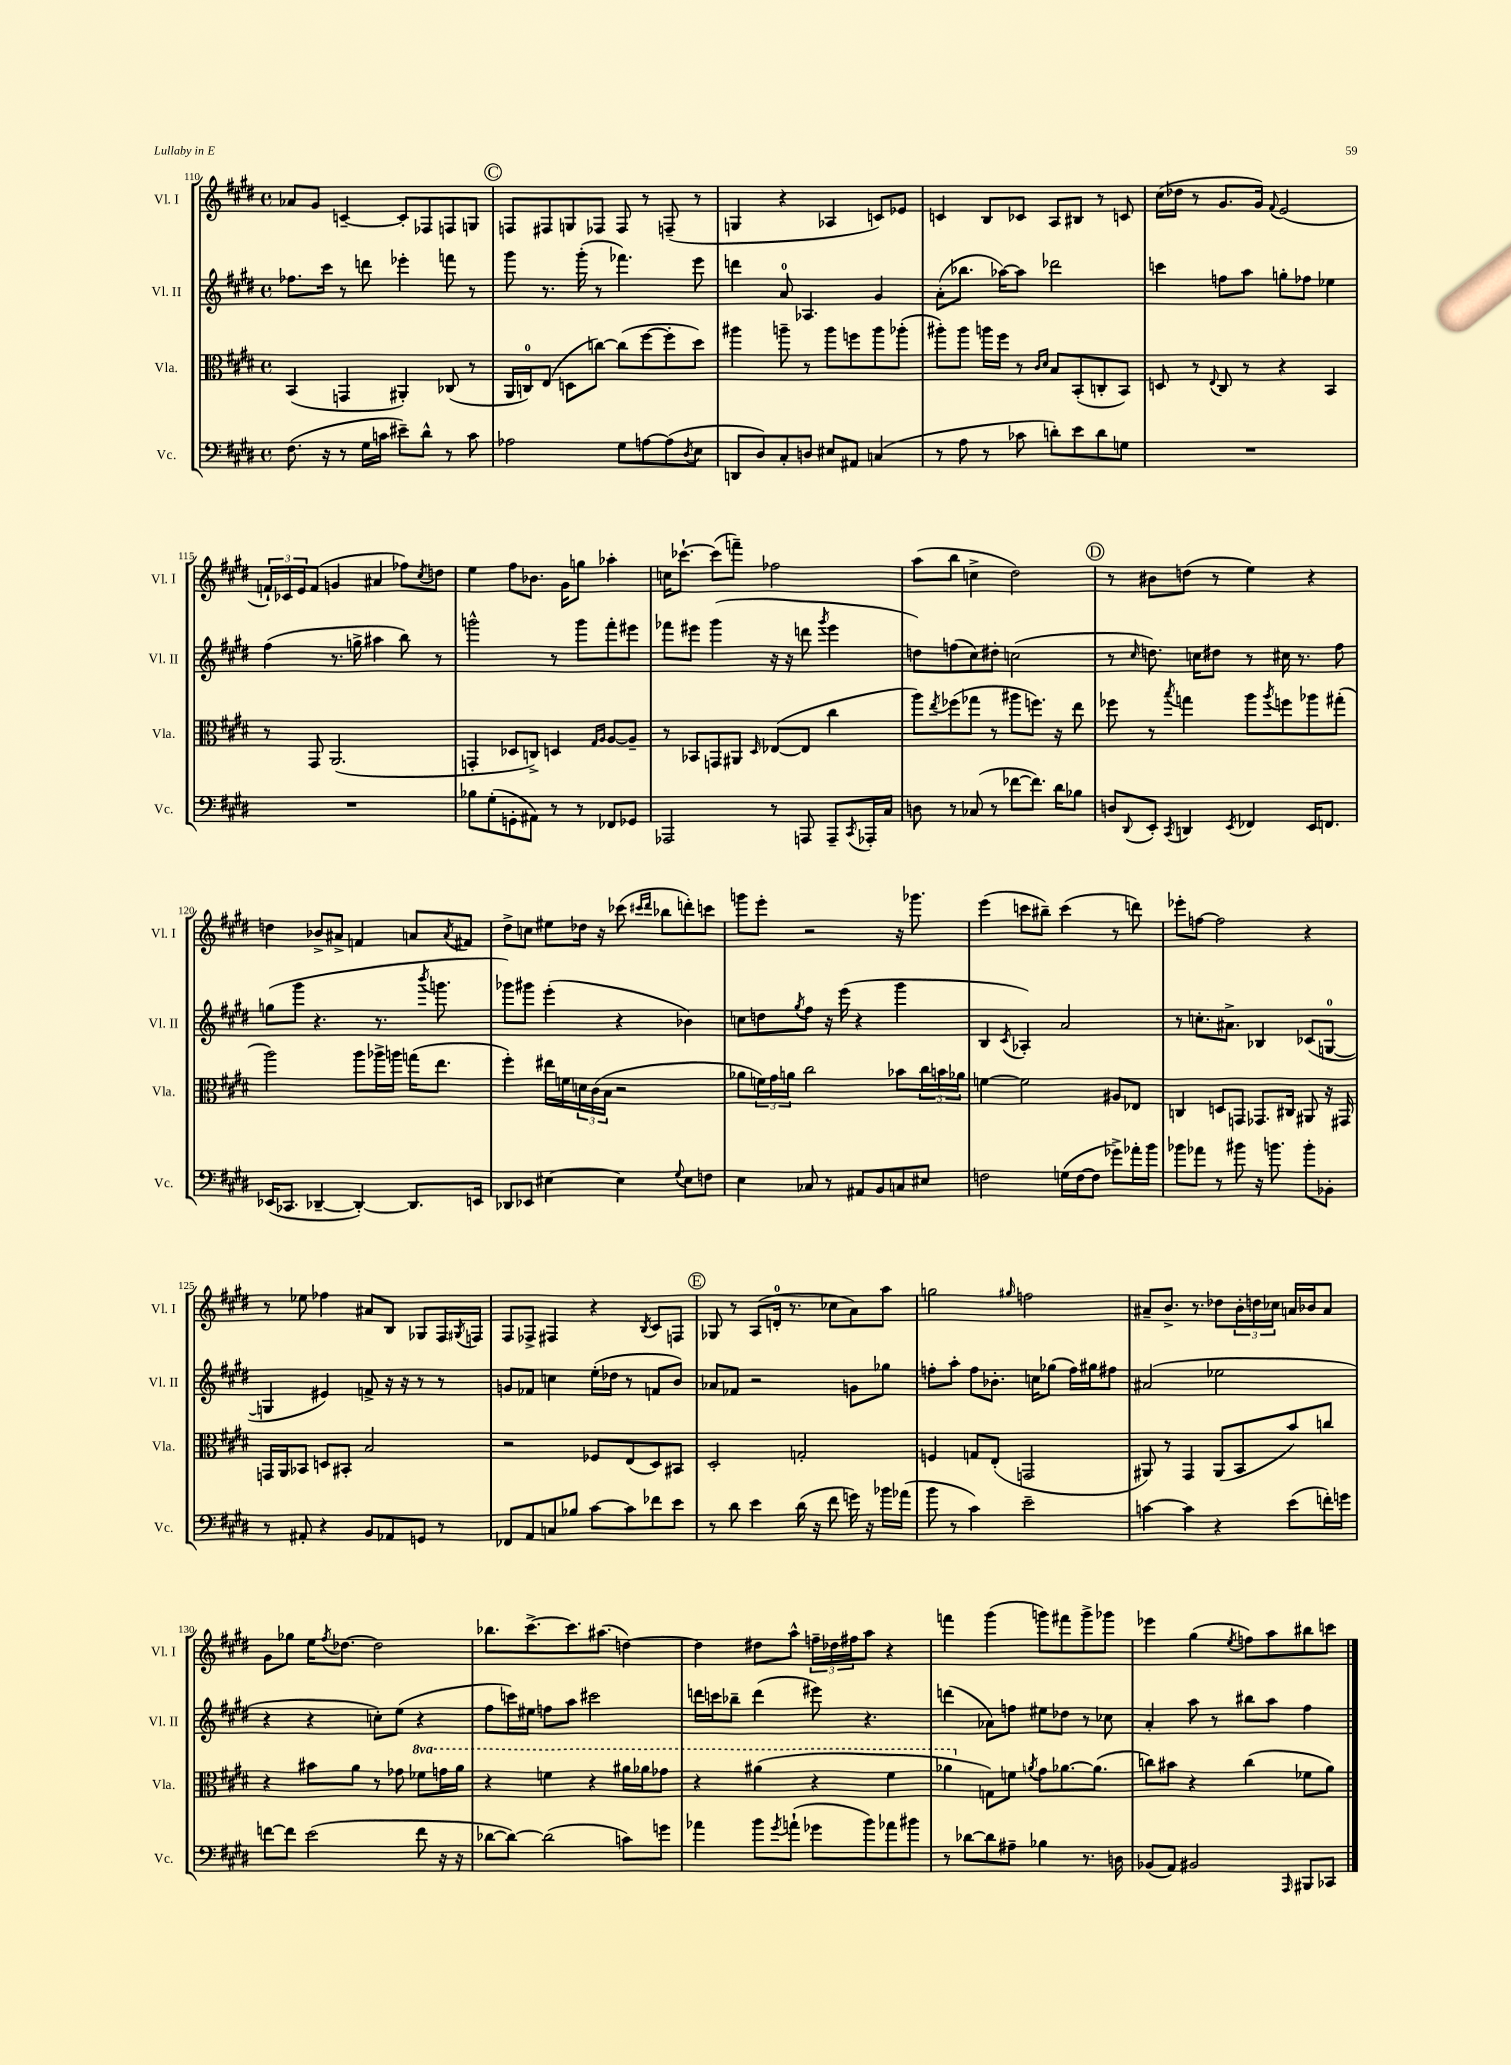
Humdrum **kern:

**kern	**kern	**kern	**kern
*staff4	*staff3	*staff2	*staff1
*clefF4	*clefC3	*clefG2	*clefG2
*k[f#c#g#d#]	*k[f#c#g#d#]	*k[f#c#g#d#]	*k[f#c#g#d#]
*M4/4	*M4/4	*M4/4	*M4/4
*met(c)	*met(c)	*met(c)	*met(c)
(8.F#	(4BB	8.ff-	8a-
.	.	.	8g#
16r	.	16ccc#	.
8r	4GG	8r	[4c~
16G#	.	8ddd	.
16c	.	.	.
8e#~)	4AA#')	4eee-'	8c']
8d#^^	.	.	8F-
8r	(8C-	8fff	8F
8c	8r	8r	8G
=	=	=	=
2A-	16AA	8ggg#	8F
.	16C)	.	.
.	(8E	8.r	8F#
.	8D	.	8G
.	.	(16ggg#'	.
.	[8cc)	8r	8F-
8G#	(8cc]	4.fff-)	8F-
[8A	[8ff#	.	8r
(8A]	8ff#']	.	(8F~
8qD#	.	.	.
8E	8dd#)	8eee	8r
=	=	=	=
8DD	4aa#	4ddd	4G
8D#)	.	.	.
8C#'	8aa~	8a	4r
8D	8r	4.A-	.
8E#	8aa	.	4A-
8AA#	8ff	.	.
(4C	8aa	4g#	8c)
.	(8aa-'	.	8e-
=	=	=	=
8r	8aa#')	(8a'	4c
8A	8aa#	8.bb-	.
8r	16aa	.	8B
.	16ff#	[16aa-)	.
8c-	8r	8aa-]	8c-
.	16qqc#	.	.
.	16qqd#	.	.
8d')	8B	2ddd-	8A
8e	(8BB'	.	8B#
8d	8C'	.	8r
8G	8BB)	.	8c
=	=	=	=
1r	8D	4ccc	(16cc#
.	.	.	16dd-
.	8r	.	8r
.	8qqE	.	.
.	8C#	8ff	8.g#
.	8r	8aa	.
.	.	.	16g#)
.	.	.	8qqf#
.	4r	8gg'	(2e
.	.	8ff-	.
.	4BB	4ee-	.
=	=	=	=
1r	8r	(4ff#	24f`)
.	.	.	24c-
.	.	.	24e
.	8GG#	.	(8f
.	(2.AA	8.r	4g
.	.	16gg^	.
.	.	4aa#	4a#
.	.	8bb)	8ff-)
.	.	.	8qcc#
.	.	8r	8dd
=	=	=	=
8B-	4GG'	2ggg^^	4ee
(8G#'	.	.	.
8GG'	8D-	.	8ff#
8AA#)	8C^)	.	8.b-
8r	4D	8r	.
.	.	.	16g#
8r	.	8ggg	8gg
.	16qqG#	.	.
.	16qqA	.	.
8FF-	[8A	8fff#'	4aa-'
8GG-	8A~]	8eee#	.
=	=	=	=
2AAA-	8r	8fff-	16cc
.	.	.	[8.ccc-`
.	8BB-	8eee#	.
.	8GG	(4ggg#	(8ccc-]
.	8AA#	.	8fff~)
.	16qqD#	.	.
8r	([8E-	16r	2ff-
.	.	16r	.
8AAA	8E-]	8ddd	.
.	.	8qggg#	.
8AAA~	4cc#	4eee#	.
8qCC#	.	.	.
16AAA-'	.	.	.
16C#	.	.	.
=	=	=	=
8D	8aa)	8dd)	(8aa
.	8qee	.	.
8r	(8ff-	(8ff	8bb
(8C-	8gg-	8cc#)	4cc^
8r	8r	8dd#'	.
[8f-	8aa#	(2cc	2dd#)
8.f-])	8.ff)	.	.
16d#	16r	.	.
8B-	8ee	.	.
=	=	=	=
8D	8ff-	8r	8r
8qqDD#	.	16qqcc#	.
8EE'	8r	8.dd)	8b#
8qCC#	8qbb	.	.
4DD	4gg	.	(8dd
.	.	16cc	.
.	.	8dd#	8r
8qEE	.	.	.
4FF-	8aa	8r	4ee)
.	8qaa	.	.
.	8ff	16cc#	.
.	.	8.r	.
16EE	8aa-	.	4r
8.FF	.	.	.
.	(8gg#'	8ff#	.
=	=	=	=
(16EE-	2aa)	(8gg	4dd
8.CC-	.	.	.
.	.	8ggg#	.
[4DD-~	.	4.r	8b-^
.	.	.	8a#^
4DD-'_)	8aa	.	4f
.	16aa-^	8.r	.
.	16aa	.	.
8.DD-]	(16gg	.	8a
.	.	8qbbb	.
.	8.ee	8.ggg	.
.	.	.	8qa
.	.	.	8f#
16EE	.	.	.
=	=	=	=
8DD-	4ff#')	8ggg-)	8dd#^
8EE-	.	8ggg#	8cc
[4E#	16ee#	(4eee'	8ee#
.	16f	.	.
.	24d	.	16dd-
.	(24c#	.	.
.	.	.	16r
.	24B	.	.
4E#]	2r	4r	(8ccc-
.	.	.	16qqccc#
.	.	.	16qqddd#
.	.	.	8bb-
8qqG#	.	.	.
8E#	.	4b-)	8ddd')
8F	.	.	8ccc
=	=	=	=
4E	8a-	8cc	8ggg
.	24f)	8dd	8eee'
.	24g#	.	.
.	24a	.	.
.	.	8qgg#	.
8C-	2cc#	8ff#	2r
8r	.	16r	.
.	.	(16eee	.
8AA#	.	4r	.
8BB	.	.	.
8C	8b-	4ggg#	16r
.	.	.	8.ggg-
8E#	24cc#	.	.
.	24b	.	.
.	24a-	.	.
=	=	=	=
2F	[4f	4B	(4eee
.	.	8qc#	.
.	2f]	4A-')	8ccc
.	.	.	8bb#~)
(16G	.	2a	(4ccc
[16F	.	.	.
8F]	.	.	.
8g-^)	8A#	.	8r
16a-'	8E-	.	8ddd)
16b	.	.	.
=	=	=	=
8b-	4C	8r	8eee-'
8a-	.	8.cc'	[8ff
8r	8D	.	2ff]
.	.	8.a#^	.
8b#	8GG	.	.
16r	8.GG-	4B-	.
8.b	.	.	.
.	16C#	.	.
8b'	8AA#	(8c-	4r
8BB-'	16r	[8G	.
.	16GG#	.	.
=	=	=	=
8r	16GG	4G]	8r
.	16AA	.	.
8AA#'	8BB-	.	8ee-
4r	8D	4e#)	4ff-
.	8BB#'	.	.
8BB	2B	8f^	8a#
8AA-	.	16r	8B
.	.	16r	.
8GG	.	8r	8G-
8r	.	8r	16F#
.	.	.	8qG#
.	.	.	16F
=	=	=	=
8FF-	2r	8g	8F#
8AA	.	8f-	8F-^
8C	.	4cc	4F#
8B-	.	.	.
[8c#	8F-	(16ee'	4r
.	.	16dd-	.
8c#]	(8E	8r	.
.	.	.	8qB
8f-	8D#)	8f	8c#
8e	8BB#	8b)	8F
=	=	=	=
8r	2D#'	8a-	8G-
8d#	.	8f-	8r
4e	.	2r	(8A
.	.	.	16d'
.	.	.	8.r
(16d#	2G'	.	.
16r	.	.	.
8f#	.	.	8cc-
16g)	.	8g	8a)
16r	.	.	.
16b-	.	8gg-	8aa
(16a-	.	.	.
=	=	=	=
8b	4F	8ff'	2gg
8r	.	8aa'	.
4c#)	8G	8ff	.
.	(8E'	8.b-'	.
.	.	.	16qqgg#
2e~	2GG	.	2ff
.	.	16cc	.
.	.	(8gg-	.
.	.	16ff)	.
.	.	16gg#	.
.	.	8ff#	.
=	=	=	=
[4c	8AA#)	(2a#	8a#~
.	8r	.	8.b^
4c]	4GG#	.	.
.	.	.	8.r
4r	(8AA#	2ee-	8dd-
.	8BB	.	24b'
.	.	.	24dd
.	.	.	24cc-
(8e	8b)	.	16a
.	.	.	16b-
16f')	8cc	.	8a
16g	.	.	.
=	=	=	=
[8f	4r	4r	8g#
8f]	.	.	8gg-
(2e	8b#	4r	16ee
.	.	.	8qff#
.	.	.	[8.dd-
.	8a	.	.
.	8r	8cc')	2dd-]
.	8g-	(8ee	.
8f	8ff-	4r	.
16r	16gg	.	.
16r	16aa	.	.
=	=	=	=
[8d-	4r	8ff#	8.bb-
8d-_)	.	16ccc)	.
.	.	16ee#	[8.ccc#^
(2d-]	4ff	8ff	.
.	.	8aa	8.ccc#]
.	4r	2ccc#	.
.	.	.	(8.aa#
8c)	16aa#	.	[4dd)
.	16aa-	.	.
8g	8gg-	.	.
=	=	=	=
4a-	4r	16ddd	4dd]
.	.	16ccc	.
.	.	8bb-~	.
8b	(4aa#	(4ddd	8dd#
8qg#	.	.	.
(8a`	.	.	8aa^^
8g-	4r	8eee#)	24ff~
.	.	.	24dd-
.	.	.	24ff#
8b)	.	4.r	8aa
8a-	4ff#	.	4r
8b#	.	.	.
=	=	=	=
8r	4aa-	(4ddd	4fff
[8d-	.	.	.
8d-]	8G)	8a-)	(4ggg#
8A#~	8f	8ff	.
.	8qa	.	.
4B-	8g#	8ee#	8ggg)
.	[8.a-	8dd-	8fff#
8.r	.	8r	8ggg^
.	(8.a-]	.	.
.	.	8cc-	8ggg-
16D	.	.	.
=	=	=	=
(8BB-	8cc)	4a'	4eee-
8AA)	8b#	.	.
2BB#	4r	8aa	(4gg#
.	.	8r	.
.	.	.	8qee
.	(4cc	8bb#	8ff)
.	.	8aa	8aa
16qqAAA	.	.	.
8BBB#	8f-	4ff#	8bb#
8CC-	8a)	.	8ccc
==	==	==	==
*-	*-	*-	*-
